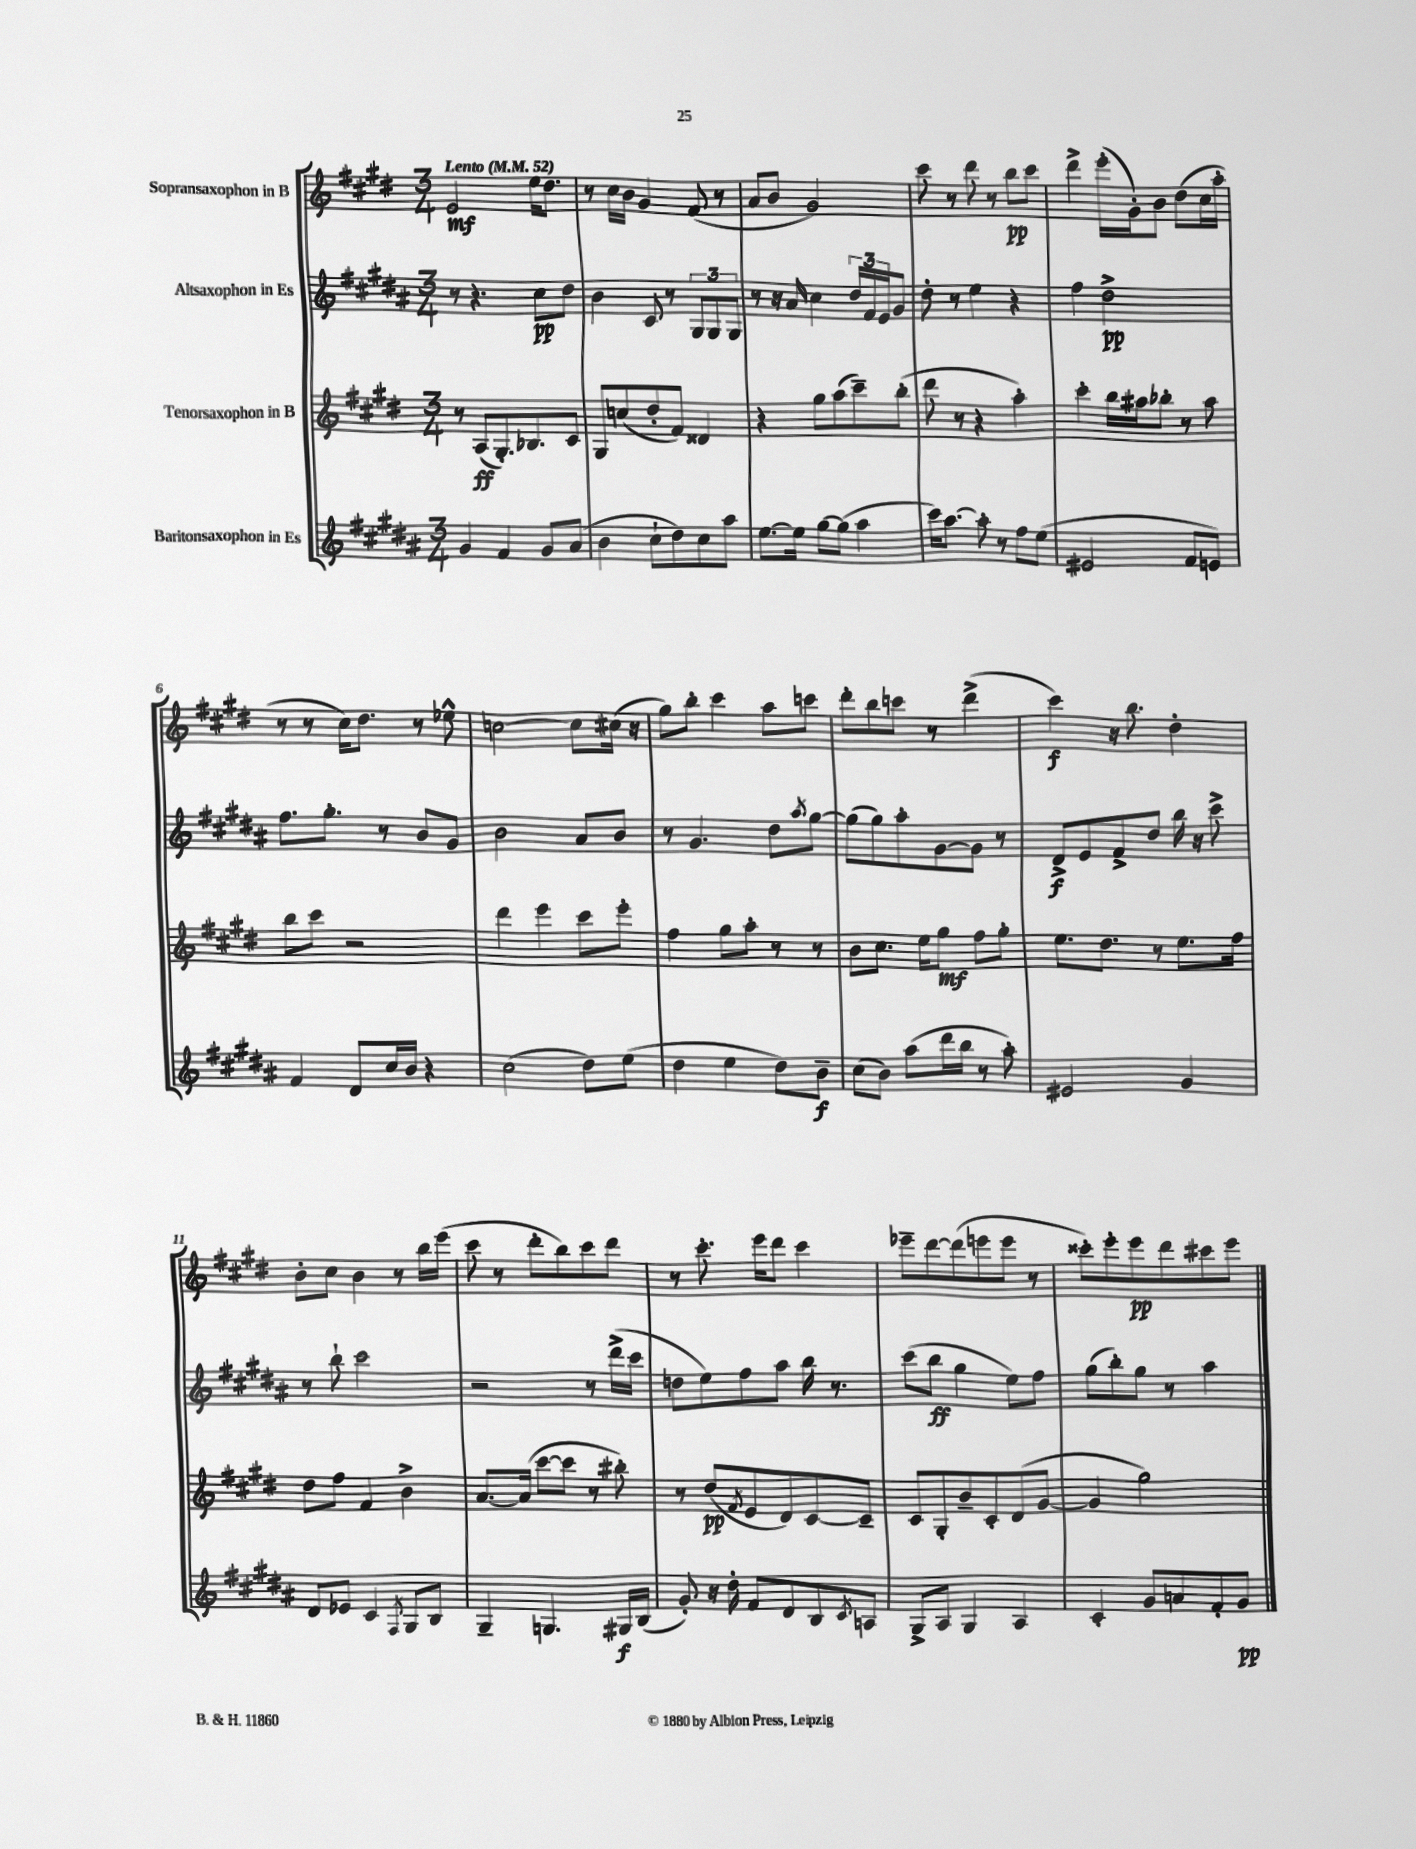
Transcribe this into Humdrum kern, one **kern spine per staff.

**kern	**dynam	**kern	**dynam	**kern	**dynam	**kern	**dynam
*part4	*part4	*part3	*part3	*part2	*part2	*part1	*part1
*staff4	*staff4	*staff3	*staff3	*staff2	*staff2	*staff1	*staff1
*I"Baritonsaxophon in Es	*	*I"Tenorsaxophon in B	*	*I"Altsaxophon in Es	*	*I"Sopransaxophon in B	*
*clefG2	*	*clefG2	*	*clefG2	*	*clefG2	*
*k[f#c#g#d#a#]	*	*k[f#c#g#d#]	*	*k[f#c#g#d#a#]	*	*k[f#c#g#d#]	*
*M3/4	*	*M3/4	*	*M3/4	*	*M3/4	*
*MM52	*	*MM52	*	*MM52	*	*MM52	*
=1	=1	=1	=1	=1	=1	=1	=1
!	!	!	!	!	!	!LO:TX:a:B:t=Lento	!
4g#/	.	8r	.	8r	.	2e/	mf
.	.	(8A/L	ff	4.r	.	.	.
4f#/	.	8.G#'/)	.	.	.	.	.
.	.	8.B-X/	.	.	.	.	.
8g#/L	.	.	.	8cc#\L	pp	16ee\KL	.
.	.	.	.	.	.	8.dd#\J	.
(8a#/J	.	8c#/J	.	8dd#\J	.	.	.
=2	=2	=2	=2	=2	=2	=2	=2
4b\	.	8G#/L	.	4b\	.	8r	.
.	.	(8ccn/	.	.	.	16cc#\LL	.
.	.	.	.	.	.	16b\JJ	.
8cc#`\L	.	8dd#'/	.	8c#/	.	4g#/	.
8dd#\)	.	8f#/J)	.	8r	.	.	.
8cc#\	.	4d##X/	.	12G#/L	.	(8f#/	.
.	.	.	.	12G#/	.	.	.
8aa#\J	.	.	.	.	.	8r	.
.	.	.	.	12G#/J	.	.	.
=3	=3	=3	=3	=3	=3	=3	=3
[8.ee\L	.	4r	.	8r	.	8a/L	.
.	.	.	.	16r	.	8b/J	.
16ee\Jk]	.	.	.	16a#/	.	.	.
[8gg#\L	.	8gg#\L	.	4cc#\	.	2g#/)	.
(8gg#\J]	.	(8aa\	.	.	.	.	.
4aa#\	.	8ccc#~\)	.	24dd#/LL	.	.	.
.	.	.	.	24f#/	.	.	.
.	.	.	.	24e/J	.	.	.
.	.	(8bb'\J	.	8g#/J	.	.	.
=4	=4	=4	=4	=4	=4	=4	=4
16ccc#\KL)	.	8ddd#\	.	8dd#'\	.	8ccc#\	.
[8.aa#\J	.	.	.	.	.	.	.
.	.	8r	.	8r	.	8r	.
8aa#'\]	.	4r	.	4ee\	.	8ddd#\	.
8r	.	.	.	.	.	8r	.
8ff#\L	.	4aa'\)	.	4r	.	8bb\L	pp
(8ee\J	.	.	.	.	.	8ccc#\J	.
=5	=5	=5	=5	=5	=5	=5	=5
2e#X/	.	4ccc#'\	.	4ff#\	.	4ddd#^\	.
.	.	16bb\LL	.	2dd#^\	pp	(16eee'\LL	.
.	.	16aa#X\J	.	.	.	16g#'\J)	.
.	.	8bb-X'\J	.	.	.	8b\J	.
8f#/L	.	8r	.	.	.	(8dd#\L	.
8en/J)	.	8aa#\	.	.	.	16cc#\L	.
.	.	.	.	.	.	16aa'\JJ	.
!!LO:LB:g=z
=6	=6	=6	=6	=6	=6	=6	=6
4f#/	.	8bb\L	.	8.ff#\L	.	8r	.
.	.	8ccc#\J	.	.	.	8r	.
.	.	.	.	8.gg#'\J	.	.	.
8d#/L	.	2r	.	.	.	16cc#\KL)	.
.	.	.	.	.	.	8.dd#\J	.
16cc#/L	.	.	.	8r	.	.	.
16b/JJ	.	.	.	.	.	.	.
4r	.	.	.	8b/L	.	8r	.
.	.	.	.	8g#/J	.	8ee-X^^\	.
=7	=7	=7	=7	=7	=7	=7	=7
(2cc#\	.	4ddd#\	.	2b\	.	[2ccn\	.
.	.	4eee\	.	.	.	.	.
8dd#\L)	.	8ccc#\L	.	8a#/L	.	8cc\L]	.
(8ee\J	.	8eee'\J	.	8b/J	.	(16cc#X\Jk	.
.	.	.	.	.	.	16r	.
=8	=8	=8	=8	=8	=8	=8	=8
4dd#\	.	4ff#\	.	8r	.	8gg#\L)	.
.	.	.	.	4.g#/	.	8bb'\J	.
4ee\	.	8gg#\L	.	.	.	4ccc#\	.
.	.	8aa'\J	.	.	.	.	.
8dd#\L)	.	8r	.	8dd#\L	.	8aa\L	.
.	.	.	.	8qaa#/	.	.	.
8b~\J	f	8r	.	[8gg#\J	.	8cccn\J	.
=9	=9	=9	=9	=9	=9	=9	=9
(8cc#\L	.	8b\L	.	(8gg#\L]	.	8ddd#'\L	.
8b\J)	.	8.cc#\J	.	8gg#\)	.	8bb\	.
(8aa#\L	.	.	.	8aa#'\	.	8cccn\J	.
.	.	16ee\KL	.	.	.	.	.
16ddd#\L	.	8gg#\J	mf	[8g#\	.	8r	.
16bb\JJ	.	.	.	.	.	.	.
8r	.	8ff#\L	.	8g#\J]	.	(4ddd#^\	.
8aa#'\)	.	8gg#'\J	.	8r	.	.	.
=10	=10	=10	=10	=10	=10	=10	=10
2e#X/	.	8.ee\L	.	8d#^/L	f	4ccc#\)	f
.	.	.	.	8e/	.	.	.
.	.	8.dd#\J	.	.	.	.	.
.	.	.	.	8f#^/	.	16r	.
.	.	.	.	.	.	8.bb\	.
.	.	8r	.	8dd#/J	.	.	.
4g#/	.	8.ee\L	.	16bb\	.	4dd#'\	.
.	.	.	.	16r	.	.	.
.	.	.	.	8ccc#^\	.	.	.
.	.	16ff#\Jk	.	.	.	.	.
!!LO:LB:g=z
=11	=11	=11	=11	=11	=11	=11	=11
8d#/L	.	8dd#\L	.	8r	.	8b'\L	.
8e-X/J	.	8ff#\J	.	8bb`\	.	8cc#\J	.
4c#/	.	4f#/	.	2ccc#\	.	4b\	.
8qF#/	.	.	.	.	.	.	.
8G#/L	.	4b^\	.	.	.	8r	.
8B/J	.	.	.	.	.	16bb\LL	.
.	.	.	.	.	.	(16eee\JJ	.
=12	=12	=12	=12	=12	=12	=12	=12
4G#~/	.	[8.a/L	.	2r	.	8ccc#\	.
.	.	.	.	.	.	8r	.
.	.	(16a/Jk]	.	.	.	.	.
4.Gn/	.	[8ccc#\L	.	.	.	8ddd#'\L	.
.	.	8ccc#\J]	.	.	.	8bb\)	.
.	.	8r	.	8r	.	8ccc#\	.
16G#X/LL	f	8bb#X'\)	.	(16ddd#^\LL	.	8ddd#\J	.
(16B/JJ	.	.	.	16ccc#\JJ	.	.	.
=13	=13	=13	=13	=13	=13	=13	=13
8g#'/)	.	8r	.	8ddn\L	.	8r	.
16r	.	(8dd#/L	pp	8ee\)	.	8.ccc#'\	.
16dd#'\	.	.	.	.	.	.	.
.	.	8qf#/	.	.	.	.	.
8f#/L	.	8e/	.	8ff#\	.	.	.
.	.	.	.	.	.	16eee\KL	.
8d#/	.	8d#/)	.	8aa#\J	.	8ddd#\J	.
8B/	.	[8c#/	.	16bb\	.	4ccc#\	.
.	.	.	.	8.r	.	.	.
8qc#/	.	.	.	.	.	.	.
8An/J	.	8c#~/J]	.	.	.	.	.
=14	=14	=14	=14	=14	=14	=14	=14
8G#^/L	.	8c#/L	.	(8ccc#\L	.	8eee-X~\L	.
8A#/J	.	8G#'/	.	8bb\J	ff	[8ddd#\	.
4G#/	.	8b~/	.	4gg#\	.	(8ddd#\]	.
.	.	8c#'/	.	.	.	8eeen\	.
4A#/	.	(8d#/	.	8ee\L)	.	8eee\J	.
.	.	[8g#/J	.	8ff#\J	.	8r	.
=15	=15	=15	=15	=15	=15	=15	=15
4c#'/	.	4g#/]	.	(8gg#\L	.	8ccc##X'\L)	.
.	.	.	.	8bb'\)	.	8eee'\	.
8g#/L	.	2gg#\)	.	8gg#\J	.	8eee\	pp
8an/	.	.	.	8r	.	8ddd#\	.
8f#'/	.	.	.	4aa#\	.	8ccc#X\	.
8g#/J	pp	.	.	.	.	8eee\J	.
==	==	==	==	==	==	==	==
*-	*-	*-	*-	*-	*-	*-	*-
